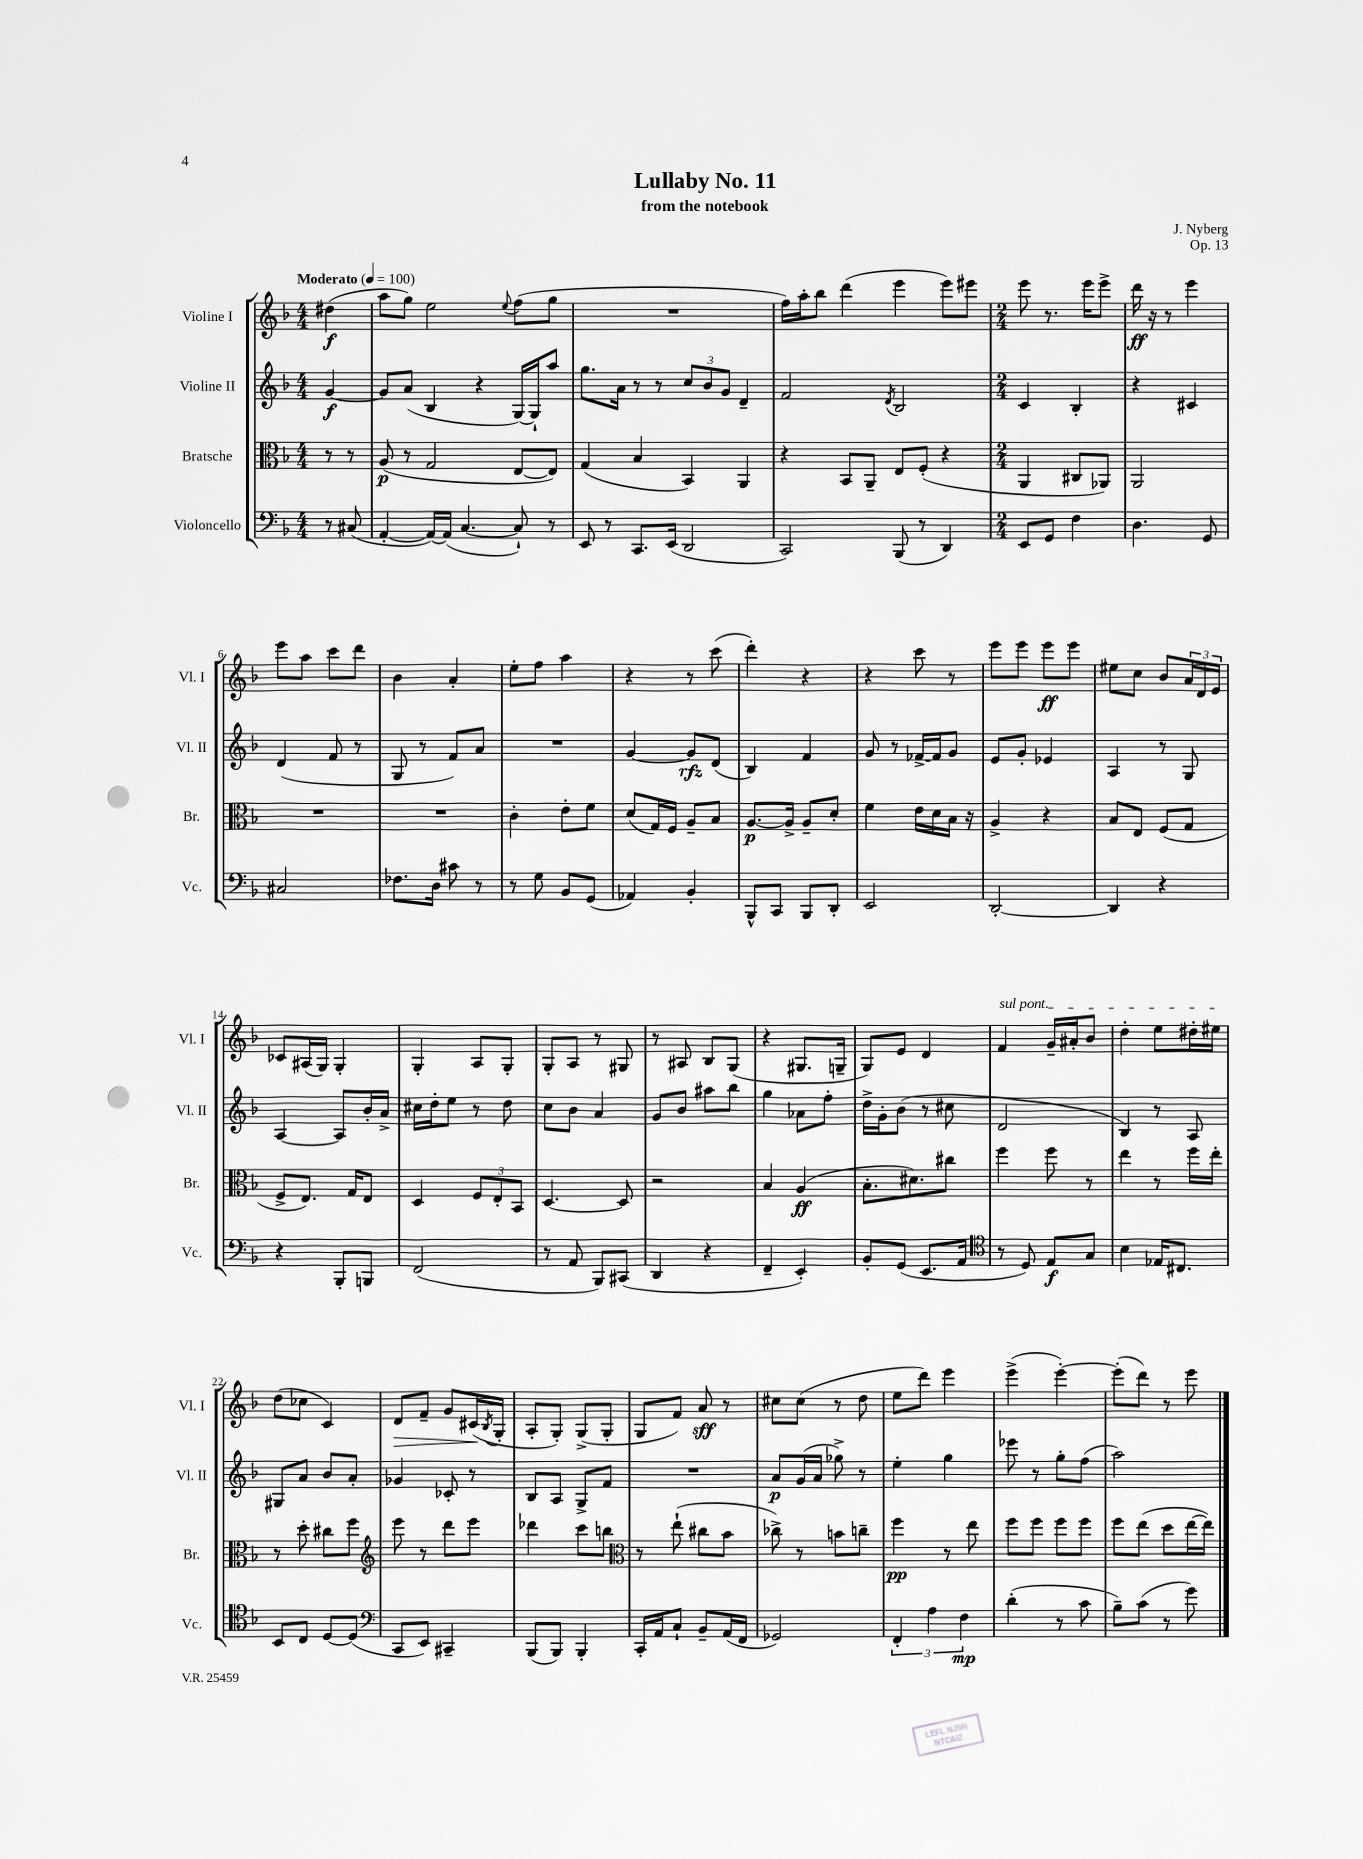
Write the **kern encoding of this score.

**kern	**kern	**kern	**kern
*staff4	*staff3	*staff2	*staff1
*clefF4	*clefC3	*clefG2	*clefG2
*k[b-]	*k[b-]	*k[b-]	*k[b-]
*M4/4	*M4/4	*M4/4	*M4/4
*MM100	*MM100	*MM100	*MM100
8r	8r	[4g	(4dd#
(8C#	8r	.	.
=	=	=	=
[4AA'	(8A	8g]	8aa
.	8r	(8a	8gg)
16AA_)	2G	4B-	2ee
(16AA]	.	.	.
[4.C	.	.	.
.	.	4r	.
.	.	.	8qqee
8C`])	[8E	[16G)	(8ff
.	.	16G`]	.
8r	8E])	8aa	8gg
=	=	=	=
8EE	(4G	8.gg	1r
8r	.	.	.
.	.	16a	.
8.CC	4B-	8r	.
.	.	8r	.
(16EE	.	.	.
2DD	4BB-)	12cc	.
.	.	12b-	.
.	.	12g	.
.	4AA	4d~	.
=	=	=	=
2CC)	4r	2f	16ff)
.	.	.	16aa'
.	.	.	8bb-
.	8BB-	.	(4ddd
.	8AA~	.	.
.	.	8qd	.
(8BBB-	8E	2B-	4eee
8r	(8F'	.	.
4DD)	4r	.	8eee)
.	.	.	8eee#
=	=	=	=
*M2/4	*M2/4	*M2/4	*M2/4
8EE	4AA	4c	8eee
8GG	.	.	8.r
4F	8C#	4B-'	.
.	.	.	16eee
.	8AA-)	.	8eee^
=	=	=	=
4.D	2AA	4r	16ddd
.	.	.	16r
.	.	.	8r
.	.	4c#	4eee
8GG	.	.	.
=	=	=	=
2C#	2r	(4d	8eee
.	.	.	8aa
.	.	8f	8ccc
.	.	8r	8ddd
=	=	=	=
8.F-	2r	8G	4b-
.	.	8r	.
16D	.	.	.
8c#	.	8f)	4a'
8r	.	8a	.
=	=	=	=
8r	4c'	2r	8ee'
8G	.	.	8ff
8BB-	8e'	.	4aa
(8GG	8f	.	.
=	=	=	=
4AA-)	(8d	[4g	4r
.	16G)	.	.
.	16F	.	.
4BB-'	8A~	8g]	8r
.	8B-	(8d	(8ccc
=	=	=	=
8BBB-^^	[8.A	4B-)	4ddd')
8CC	.	.	.
.	16A^]	.	.
8BBB-	8A~	4f	4r
8DD'	8d'	.	.
=	=	=	=
2EE	4f	8g	4r
.	.	8r	.
.	16e	[16f-^	8ccc
.	16d	16f-]	.
.	16B-	8g	8r
.	16r	.	.
=	=	=	=
[2DD'	4A^	8e	8eee
.	.	8g'	8eee
.	4r	4e-	8eee
.	.	.	8eee
=	=	=	=
4DD]	8B-	4A	8ee#
.	8E	.	8cc
4r	(8F	8r	8b-
.	8G	8G	24a
.	.	.	24d
.	.	.	24e
=	=	=	=
4r	8F^	[4A	8c-
.	8.E)	.	(16A#
.	.	.	16G)
8BBB-'	.	8A]	4G'
.	16G	.	.
8BBB	8E	16b-'	.
.	.	16a^	.
=	=	=	=
(2FF	4D	16cc#	4G'
.	.	16dd'	.
.	.	8ee	.
.	12F	8r	8A
.	12E'	.	.
.	.	8dd	8G'
.	12BB-	.	.
=	=	=	=
8r	[4.D	8cc	8G'
8AA	.	8b-	8A
8BBB-)	.	4a	8r
(8CC#	8D]	.	8G#
=	=	=	=
4DD	2r	8g	8r
.	.	8b-	8A#
4r	.	8aa#	8B-
.	.	8bb-	(8G
=	=	=	=
4FF~	4B-	4gg	4r
4EE')	(4A	8a-	8.G#
.	.	8ff'	.
.	.	.	16G~
=	=	=	=
8BB-'	8.B-'	16dd^	8G)
.	.	16g'	.
(8GG	.	(8b-	8e
.	8.d#)	.	.
8.EE	.	8r	4d
.	8cc#	8cc#	.
16AA	.	.	.
=	=	=	=
*clefC4	*	*	*
8r	4ff	2d	4f
8D)	.	.	.
8E	8ff	.	16g~
.	.	.	16a#'
8G	8r	.	8b-
=	=	=	=
4B-	4ee	4B-)	4dd'
16E-	8r	8r	8ee
8.C#	.	.	.
.	16ff	8A	16dd#'
.	16ee'	.	16ee#
=	=	=	=
8BB-	8r	8G#	(8dd
8C	8dd'	8a	8cc-
[8D	8cc#	8b-	4c)
(8D]	8ff	8a'	.
=	=	=	=
*clefF4	*clefG2	*	*
8CC	8eee	4g-	8d
8EE)	8r	.	8f~
4CC#~	8ddd	8c-'	8g
.	8eee	8r	(16c#
.	.	.	8qB-
.	.	.	16G'
=	=	=	=
(8BBB-	4ddd-	8B-	8A'
8BBB-)	.	8A	8G')
4BBB-'	8ccc	8G^	(8G^
.	8bb	8f	8G'
=	=	=	=
*	*clefC3	*	*
16CC'	8r	2r	8G
16AA	.	.	.
8C`	(8ee`	.	8f)
8BB-~	8cc#	.	8a
(16AA	8b-	.	8r
16FF	.	.	.
=	=	=	=
2GG-)	8cc-^)	8a	8cc#
.	8r	(16g	(8cc#
.	.	16a	.
.	8b	8gg-^)	8r
.	8cc~	8r	8dd
=	=	=	=
6FF'	4ff	4ee'	8ee
.	.	.	8ddd)
6A	.	.	.
.	8r	4gg	4eee
6F	.	.	.
.	8ee	.	.
=	=	=	=
(4d'	8ff	8eee-	(4eee^
.	8ff	8r	.
8r	8ff	8gg'	[4eee')
8c	8ff	(8ff	.
=	=	=	=
8B-~)	8ff	2aa)	(8eee']
(8c	(8ee	.	8ddd)
8r	8dd	.	8r
8g)	[16ee	.	8eee
.	16ee])	.	.
==	==	==	==
*-	*-	*-	*-
